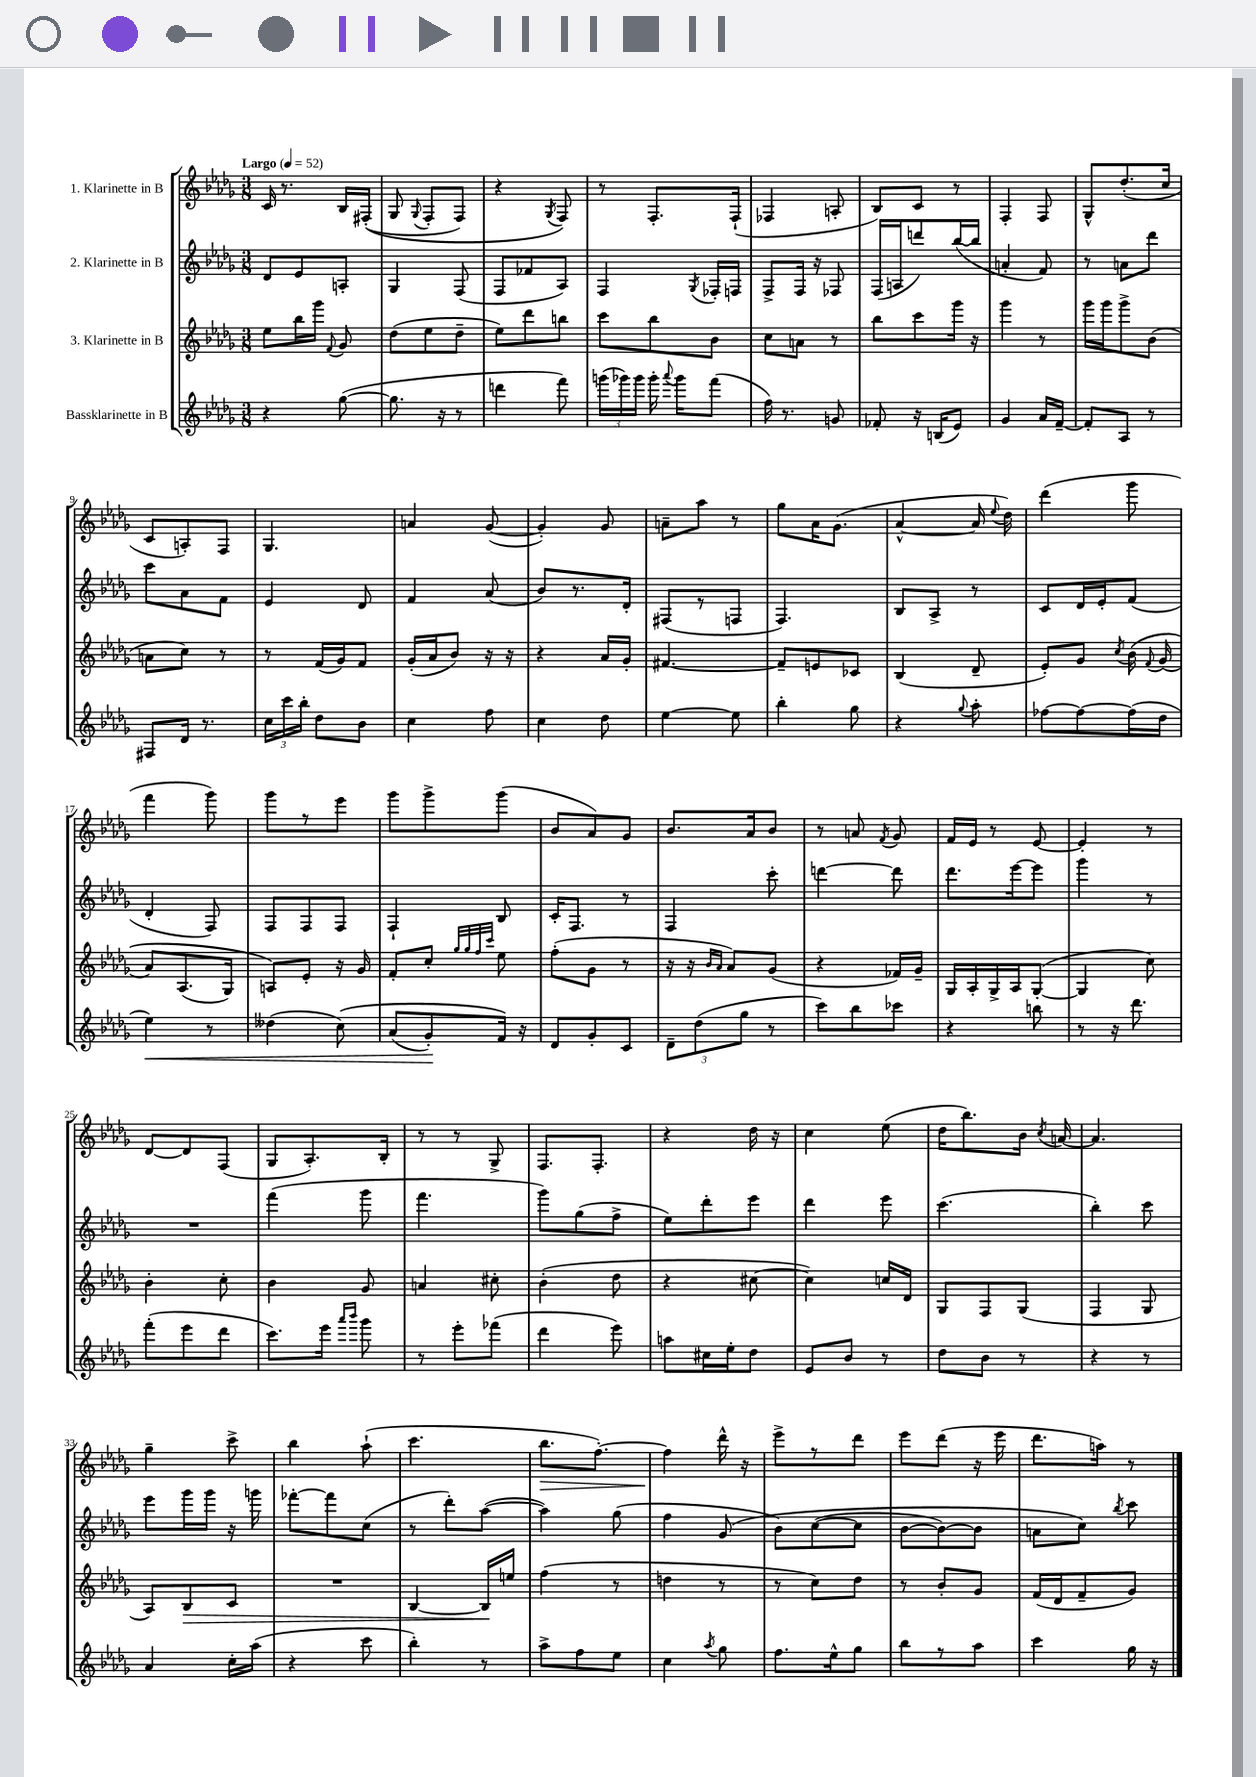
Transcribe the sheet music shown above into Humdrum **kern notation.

**kern	**kern	**kern	**kern
*staff4	*staff3	*staff2	*staff1
*clefG2	*clefG2	*clefG2	*clefG2
*k[b-e-a-d-g-]	*k[b-e-a-d-g-]	*k[b-e-a-d-g-]	*k[b-e-a-d-g-]
*M3/8	*M3/8	*M3/8	*M3/8
*MM52	*MM52	*MM52	*MM52
4r	8ee-	8d-	16c
.	.	.	8.r
.	16bb-	8e-	.
.	16ggg-	.	.
.	8qqf	.	.
([8gg-	8g-	8A'	16B-
.	.	.	&((16F#'
=	=	=	=
8.gg-]	(8dd-	4G-	8G-
.	.	.	8qqG-
.	8ee-	.	8F'
16r	.	.	.
8r	8dd-~	(8F	8F)
=	=	=	=
4ddd	8ee-)	8F	4r
.	8ddd-	8f-	.
.	.	.	8qG-
8fff)	8bb	8A-)	8F&)
=	=	=	=
(24ggg	8ccc	4F	8r
24ggg-)	.	.	.
24ggg-	.	.	.
16ggg-'	8bb-	.	8.F'
8qqaaa-	.	.	.
16ggg-	.	.	.
.	.	8qG-	.
(8fff	8b-	16F-'	.
.	.	16F	(16F`
=	=	=	=
16ff)	8cc	8F^	4F-
8.r	.	.	.
.	8a	16F	.
.	.	16r	.
8g	8r	8F-	8A'
=	=	=	=
8f-'	8bb-	(16F	8B-)
.	.	16A	.
16r	8ccc	8ddd)	8c
(16B	.	.	.
8e-)	16ggg-	([16bb-	8r
.	16r	16bb-]	.
=	=	=	=
4g-	4ggg-	4a'	4F'
16a-	8r	8f)	8F
[16f~	.	.	.
=	=	=	=
8f']	16ggg-	8r	8G-^^
.	16ggg-	.	.
8A-	8ggg-^	8a	(8.dd-'
8r	(8b-	8ddd-	.
.	.	.	16cc
=	=	=	=
8F#	8a	8ccc	8c
16d-	8cc)	8a-	8A')
8.r	.	.	.
.	8r	8f	8F
=	=	=	=
24cc	8r	4e-	4.G-
24ccc	.	.	.
24bb-'	.	.	.
8dd-	(16f	.	.
.	16g-)	.	.
8b-	8f	8d-	.
=	=	=	=
4cc	(16g-'	4f	4a
.	16a-	.	.
.	8b-)	.	.
8ff	16r	(8a-	([8g-
.	16r	.	.
=	=	=	=
4cc	4r	8b-)	4g-'])
.	.	8.r	.
8dd-	16a-	.	8g-
.	16g-'	16d-'	.
=	=	=	=
[4ee-	[4.f#	(8F#	8a~
.	.	8r	8aa-
8ee-]	.	8F	8r
=	=	=	=
4bb-'	8f#~]	4.F)	8gg-
.	8e	.	16a-
.	.	.	(8.g-
8gg-	8c-	.	.
=	=	=	=
4r	(4B-	8B-	[4a-^^
.	.	8A-^	.
8qqgg-	.	.	.
8aa-'	8d-~	8r	16a-]
.	.	.	8qqee-
.	.	.	16dd-)
=	=	=	=
[8ff-	8e-')	8c	(4ddd-
8ff-_	8g-	16d-	.
.	.	16e-'	.
.	8qcc	.	.
(16ff-]	&(16b-	(8f	8ggg-
.	8qqf	.	.
16dd-	(16g-	.	.
=	=	=	=
4ee-)	8a-)	4d-'	4fff
.	(8.A-	.	.
8r	.	8F)	8ggg-)
.	16G-)	.	.
=	=	=	=
(4dd--	8A&)	8F	8ggg-
.	8e-'	8F	8r
&(8cc)	16r	8F	8eee-
.	16g-	.	.
=	=	=	=
(8a-	8f'	4F`	8ggg-
8g-')	8cc'	.	8ggg-^
.	32qqgg-	.	.
.	32qqgg-	.	.
.	32qqff	.	.
.	32qqccc	.	.
16f&)	8ee-	8B-	(8ggg-
16r	.	.	.
=	=	=	=
8d-	(8ff'	16c'	8b-
.	.	8.F	.
8g-'	8g-	.	8a-)
8c	8r	8r	8g-
=	=	=	=
12d-~	16r	4F	8.b-
.	16r	.	.
(12dd-	.	.	.
.	16qqb-	.	.
.	16qqa-	.	.
.	8a-)	.	.
12gg-	.	.	.
.	.	.	16a-
8r	(8g-	8ccc'	8b-
=	=	=	=
8ccc)	4r	[4ddd	8r
8bb-	.	.	8a
.	.	.	8qf
8ccc-	16f-)	8ddd]	8g-
.	16g-~	.	.
=	=	=	=
4r	16G-	8.ddd-	16f
.	16A-'	.	16e-
.	16G-^	.	8r
.	16A-	[16eee-	.
8bb	([8G-'	8eee-]	[8e-
=	=	=	=
8r	4G-]	4ggg-	4e-']
16r	.	.	.
8.ddd-	.	.	.
.	8cc)	8r	8r
=	=	=	=
(8fff'	4b-'	4.r	[8d-
8eee-	.	.	8d-]
8ddd-	8cc'	.	(8F
=	=	=	=
8.ccc)	4b-	(4fff	8G-
.	.	.	8.A-')
16eee-	.	.	.
16qqaaa-	.	.	.
16qqbbb-	.	.	.
8ggg-	8g-	8ggg-	.
.	.	.	16B-'
=	=	=	=
8r	4a	4.fff	8r
8eee-'	.	.	8r
(8fff-	8cc#'	.	8G-^
=	=	=	=
4ddd-	(4b-'	8ggg-)	8.F
.	.	(8gg-	.
.	.	.	8.F'
8eee-)	8dd-	8ff^	.
=	=	=	=
8aa	4r	8ee-)	4r
16cc#	.	8ddd-'	.
16ee-'	.	.	.
8dd-	[8cc#	8eee-	16dd-
.	.	.	16r
=	=	=	=
8e-	4cc#])	4ddd-	4cc
8b-	.	.	.
8r	16cc	8eee-	(8ee-
.	16d-	.	.
=	=	=	=
8dd-	8G-	(4.ccc	16dd-
.	.	.	8.bb-)
8b-	8F	.	.
8r	(8G-	.	16b-
.	.	.	8qcc
.	.	.	[16a
=	=	=	=
4r	4F	4bb-')	4.a]
8r	8G-	8ccc	.
=	=	=	=
4a-	8A-)	8eee-	4gg-~
.	8B-	16ggg-	.
.	.	16ggg-	.
16cc'	8c	16r	8ccc^
(16aa-	.	16ggg	.
=	=	=	=
4r	4.r	[8fff-'	4bb-
.	.	8fff-]	.
8ccc	.	(8cc	(8aa-`
=	=	=	=
4bb-')	[4B-	8r	4.ccc
.	.	8ddd-')	.
8r	16B-]	([8aa-	.
.	16ee	.	.
=	=	=	=
8aa-^	(4ff	4aa-])	8.bb-
8ff	.	.	.
.	.	.	[8.ff')
8ee-	8r	(8gg-	.
=	=	=	=
4cc	4dd	4ff	4ff]
8qaa-	.	.	.
8gg-	8r	&(8g-	16ddd-^^
.	.	.	16r
=	=	=	=
8.ff	8r	8b-)	8eee-^
.	8cc)	([8cc	8r
16ee-^^	.	.	.
8gg-	8dd-	8cc]	8ddd-
=	=	=	=
8bb-	8r	[8b-	8eee-
8r	8b-'	8b-_)	(8ddd-
8aa-	8g-	8b-]	16r
.	.	.	16eee-
=	=	=	=
4ccc	(16f	8a	8.ddd-
.	16d-	.	.
.	8f~	8cc&)	.
.	.	.	16aa)
.	.	8qbb-	.
16gg-	8g-)	8ccc	8r
16r	.	.	.
==	==	==	==
*-	*-	*-	*-
